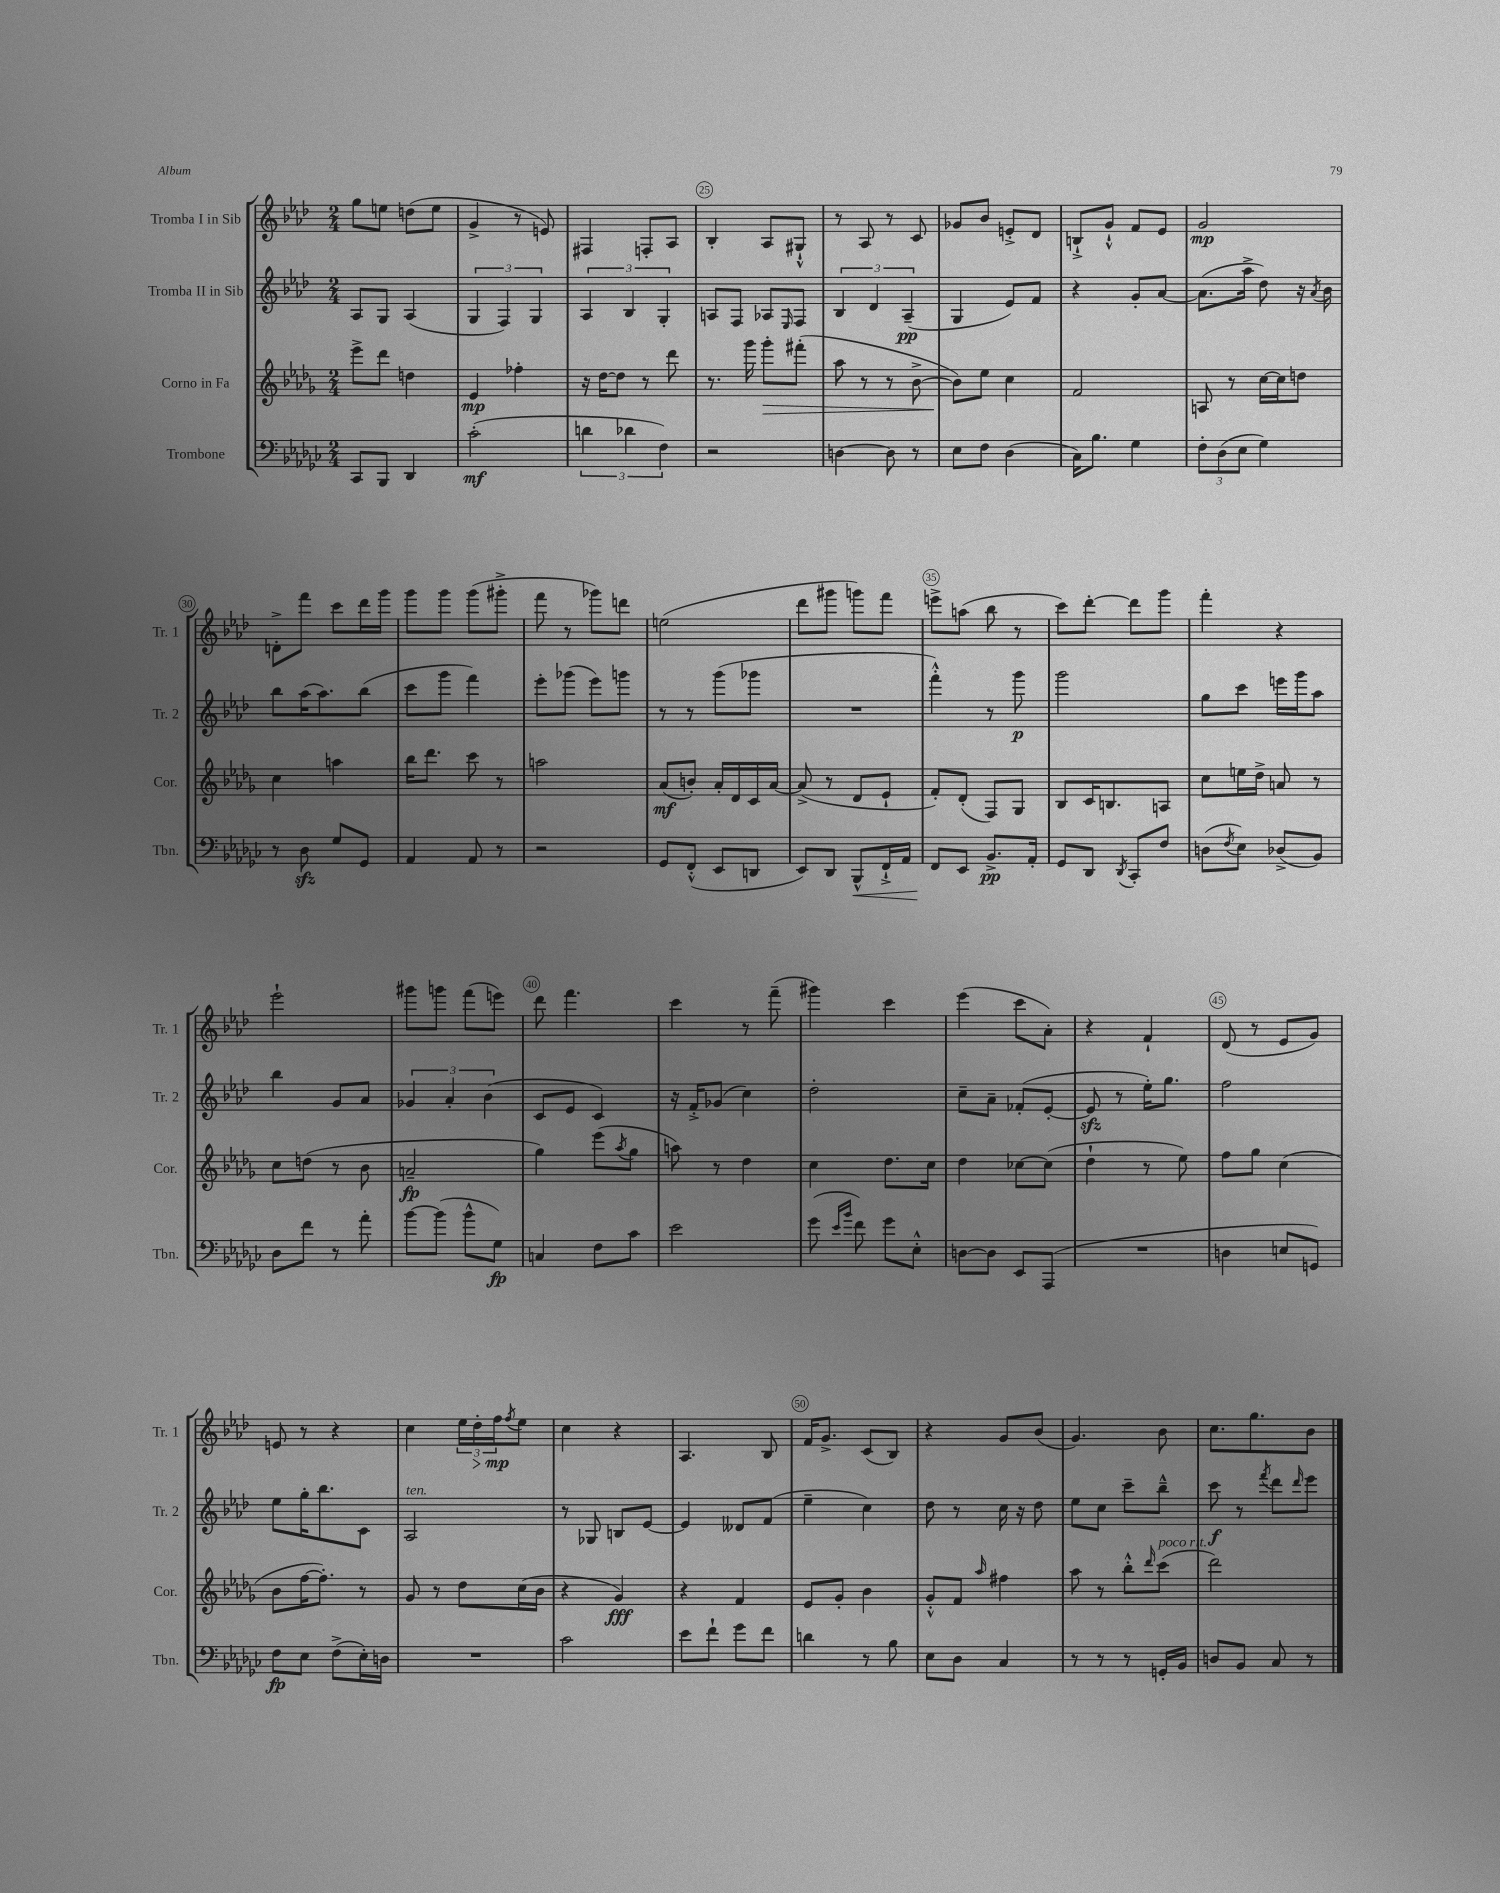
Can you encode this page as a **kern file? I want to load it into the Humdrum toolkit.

**kern	**dynam	**kern	**dynam	**kern	**dynam	**kern	**dynam
*part4	*part4	*part3	*part3	*part2	*part2	*part1	*part1
*staff4	*staff4	*staff3	*staff3	*staff2	*staff2	*staff1	*staff1
*I"Trombone	*	*I"Corno in Fa	*	*I"Tromba II in Sib	*	*I"Tromba I in Sib	*
*I'Tbn.	*	*I'Cor.	*	*I'Tr. 2	*	*I'Tr. 1	*
*clefF4	*	*clefG2	*	*clefG2	*	*clefG2	*
*k[b-e-a-d-g-c-]	*	*k[b-e-a-d-g-]	*	*k[b-e-a-d-]	*	*k[b-e-a-d-]	*
*M2/4	*	*M2/4	*	*M2/4	*	*M2/4	*
=22	=22	=22	=22	=22	=22	=22	=22
8CC-/L	.	8eee-^\L	.	8A-/L	.	8gg\L	.
8BBB-/J	.	8ddd-\J	.	8G/J	.	8een\J	.
4DD-/	.	4ddn\	.	(4A-/	.	(8ddn\L	.
.	.	.	.	.	.	8ee\J	.
=23	=23	=23	=23	=23	=23	=23	=23
(2c-'\	mf	4e-/	mp	6G/	.	4g^/	.
.	.	.	.	6F/)	.	.	.
.	.	4ff-X'\	.	.	.	8r	.
.	.	.	.	6G/	.	.	.
.	.	.	.	.	.	8en/)	.
=24	=24	=24	=24	=24	=24	=24	=24
6dn\	.	16r	.	6A-/	.	4F#X/	.
.	.	[16dd-\KL	.	.	.	.	.
.	.	8dd-\J]	.	.	.	.	.
6d-X\	.	.	.	6B-/	.	.	.
.	.	8r	.	.	.	8Fn'/L	.
6F\)	.	.	.	6G'/	.	.	.
.	.	8ddd-\	.	.	.	8A-/J	.
=25	=25	=25	=25	=25	=25	=25	=25
2r	.	8.r	.	8An/L	.	4B-'/	.
.	.	.	.	8F/J	.	.	.
.	.	16ggg-\	.	.	.	.	.
!	!	!	!LO:HP:b	!	!	!	!
.	.	8ggg-'\L	>	8A-X/L	.	8A-/L	.
.	.	.	.	16qqE-/	.	.	.
.	.	(8fff#X'\J	.	8F/J	.	8G#X`^^/J	.
=26	=26	=26	=26	=26	=26	=26	=26
[4Dn\	.	8aa-\	.	6B-/	.	8r	.
.	.	8r	.	.	.	8A-/	.
.	.	.	.	6d-/	.	.	.
8D\]	.	8r	.	.	.	8r	.
.	.	.	.	(6A-~/	pp	.	.
8r	.	[8b-^\	.	.	.	8c/	.
=27	=27	=27	=27	=27	=27	=27	=27
8E-\L	.	8b-\L])	.	4G/	.	8g-X/L	.
8F\J	.	8ee-\J	]	.	.	8b-/J	.
(4D-\	.	4cc\	.	8e-/L)	.	8en'^/L	.
.	.	.	.	8f/J	.	8d-/J	.
=28	=28	=28	=28	=28	=28	=28	=28
16C-\KL)	.	2f/	.	4r	.	8Bn`^/L	.
8.B-\J	.	.	.	.	.	.	.
.	.	.	.	.	.	8g`^^/J	.
4G-\	.	.	.	8g'/L	.	8f/L	.
.	.	.	.	[8a-/J	.	8e-/J	.
=29	=29	=29	=29	=29	=29	=29	=29
12F'\L	.	8An/	.	(8.a-\L]	.	2g/	mp
(12D-\	.	.	.	.	.	.	.
.	.	8r	.	.	.	.	.
12E-\J	.	.	.	.	.	.	.
.	.	.	.	16aa-^\Jk	.	.	.
4G-\)	.	[16cc\LL	.	8dd-\)	.	.	.
.	.	16cc\J]	.	.	.	.	.
.	.	8ddn\J	.	16r	.	.	.
.	.	.	.	8qa-/	.	.	.
.	.	.	.	16b-\	.	.	.
!!LO:LB:g=z
=30	=30	=30	=30	=30	=30	=30	=30
8r	.	4cc\	.	8bb-\L	.	8dn'^\L	.
8D-zz\	.	.	.	(16aa-\K	.	8fff\J	.
.	.	.	.	8.aa-\)	.	.	.
8G-/L	.	4aan\	.	.	.	8ccc\L	.
8GG-/J	.	.	.	(8bb-\J	.	16ddd-\L	.
.	.	.	.	.	.	16ggg\JJ	.
=31	=31	=31	=31	=31	=31	=31	=31
4AA-/	.	16bb-\KL	.	8ccc\L	.	8ggg\L	.
.	.	8.ddd-\J	.	.	.	.	.
.	.	.	.	8ggg\J	.	8ggg\J	.
8AA-/	.	8ccc\	.	4fff\)	.	(8ggg\L	.
8r	.	8r	.	.	.	8ggg#X'^\J	.
=32	=32	=32	=32	=32	=32	=32	=32
2r	.	2aan\	.	8eee-'\L	.	8fff\	.
.	.	.	.	(8ggg-X\J	.	8r	.
.	.	.	.	8eee-\L)	.	8ggg-X\L)	.
.	.	.	.	8gggn\J	.	8dddn\J	.
=33	=33	=33	=33	=33	=33	=33	=33
8GG-/L	.	(8a-/L	mf	8r	.	(2een\	.
(8FF'^^/J	.	8bn'/J)	.	8r	.	.	.
8EE-/L	.	16a-'/LL	.	(8ggg\L	.	.	.
.	.	16d-/	.	.	.	.	.
8DDn/J	.	16c/	.	8ggg-X\J	.	.	.
.	.	[16a-/JJ	.	.	.	.	.
=34	=34	=34	=34	=34	=34	=34	=34
8EE-/L)	.	(8a-^/]	.	2r	.	8ddd-\L	.
8DD-/J	.	8r	.	.	.	8ggg#X\J	.
!	!LO:HP:b	!	!	!	!	!	!
8BBB-^^/L	<	8d-/L	.	.	.	8gggn\L)	.
16FF`^/L	.	8e-`/J	.	.	.	8fff\J	.
16AA-/JJ	.	.	.	.	.	.	.
=35	=35	=35	=35	=35	=35	=35	=35
8FF/L	.	8f'/L)	.	4fff'^^\)	.	8eeen^\L	.
8EE-/J	[	(8d-'/J	.	.	.	(8aan\J	.
8.BB-^/L	pp	8F/L)	.	8r	.	8bb-\	.
.	.	8G-/J	.	8ggg\	p	8r	.
16AA-'/Jk	.	.	.	.	.	.	.
=36	=36	=36	=36	=36	=36	=36	=36
8GG-/L	.	8B-/L	.	2ggg\	.	8ccc\L)	.
8DD-/J	.	16c/K	.	.	.	[8ddd-'\J	.
.	.	8.Bn/	.	.	.	.	.
8qDD-/	.	.	.	.	.	.	.
8CC-'/L	.	.	.	.	.	8ddd-\L]	.
8F/J	.	8An/J	.	.	.	8ggg\J	.
=37	=37	=37	=37	=37	=37	=37	=37
(8Dn\L	.	8cc\L	.	8gg\L	.	4fff'\	.
8qF/	.	.	.	.	.	.	.
8E-\J)	.	16een\L	.	8ccc\J	.	.	.
.	.	16dd-^\JJ	.	.	.	.	.
(8D-X^/L	.	8an/	.	16eeen\LL	.	4r	.
.	.	.	.	16ggg\J	.	.	.
8BB-/J)	.	8r	.	8aa-\J	.	.	.
!!LO:LB:g=z
=38	=38	=38	=38	=38	=38	=38	=38
8D-\L	.	8cc\L	.	4bb-\	.	2eee-`\	.
8f\J	.	(8ddn\J	.	.	.	.	.
8r	.	8r	.	8g/L	.	.	.
8a-'\	.	8b-\	.	8a-/J	.	.	.
=39	=39	=39	=39	=39	=39	=39	=39
[8b-\L	.	2an~/	fp	6g-X/	.	8ggg#X\L	.
(8b-\J]	.	.	.	.	.	8gggn\J	.
.	.	.	.	6a-'/	.	.	.
8b-^^\L	.	.	.	.	.	(8fff\L	.
.	.	.	.	(6b-\	.	.	.
8G-\J)	fp	.	.	.	.	8eeen\J)	.
=40	=40	=40	=40	=40	=40	=40	=40
4Cn/	.	4gg-\)	.	8c/L	.	8ddd-\	.
.	.	.	.	8e-/J	.	4.fff\	.
8F\L	.	(8eee-\L	.	4c/)	.	.	.
.	.	8qaa-/	.	.	.	.	.
8c-\J	.	8gg-\J	.	.	.	.	.
=41	=41	=41	=41	=41	=41	=41	=41
2e-\	.	8aan\)	.	16r	.	4ccc\	.
.	.	.	.	16f'^/KL	.	.	.
.	.	8r	.	(8g-X/J	.	.	.
.	.	4dd-\	.	4cc\)	.	8r	.
.	.	.	.	.	.	(8fff~\	.
=42	=42	=42	=42	=42	=42	=42	=42
(8g-\	.	4cc\	.	2dd-'\	.	4ggg#X\)	.
16qqe-/LL	.	.	.	.	.	.	.
16qqb-/JJ	.	.	.	.	.	.	.
8f\)	.	.	.	.	.	.	.
8g-\L	.	8.dd-\L	.	.	.	4ccc\	.
8E-'^^\J	.	.	.	.	.	.	.
.	.	16cc\Jk	.	.	.	.	.
=43	=43	=43	=43	=43	=43	=43	=43
[8Dn\L	.	4dd-\	.	8cc~\L	.	(4eee-\	.
8D\J]	.	.	.	8a-~\J	.	.	.
8EE-/L	.	[8cc-X\L	.	(8f-X'/L	.	8ccc\L	.
(8AAA-/J	.	(8cc-\J]	.	[8e-'/J	.	8a-'\J)	.
=44	=44	=44	=44	=44	=44	=44	=44
2r	.	4dd-`\	.	8e-zz/]	.	4r	.
.	.	.	.	8r	.	.	.
.	.	8r	.	16ee-'\KL)	.	4f`/	.
.	.	.	.	8.gg\J	.	.	.
.	.	8ee-\)	.	.	.	.	.
=45	=45	=45	=45	=45	=45	=45	=45
4Dn\	.	8ff\L	.	2ff\	.	(8d-/	.
.	.	8gg-\J	.	.	.	8r	.
8En/L	.	(4cc\	.	.	.	8e-/L	.
8GGn/J)	.	.	.	.	.	8g/J)	.
!!LO:LB:g=z
=46	=46	=46	=46	=46	=46	=46	=46
8F\L	fp	8b-\L	.	8ee-\L	.	8en/	.
8E-\J	.	[16ff\K	.	16gg'\K	.	8r	.
.	.	8.ff'\J])	.	8.bb-\	.	.	.
(8F^\L	.	.	.	.	.	4r	.
16E-'\L)	.	8r	.	8c\J	.	.	.
16Dn\JJ	.	.	.	.	.	.	.
=47	=47	=47	=47	=47	=47	=47	=47
!	!	!	!	!LO:TX:a:i:t=ten.	!	!	!
2r	.	8g-/	.	2A-/	.	4cc\	.
.	.	8r	.	.	.	.	.
.	.	8dd-\L	.	.	.	24ee-\LL	.
!	!	!	!	!	!	!	!LO:HP:b
.	.	.	.	.	.	24dd-'\	>
.	.	.	.	.	.	24ff\J	mp
.	.	.	.	.	.	8qff/	.
.	.	(16cc\L	.	.	.	8ee-\J	]
.	.	16b-\JJ	.	.	.	.	.
=48	=48	=48	=48	=48	=48	=48	=48
2c-\	.	4r	.	8r	.	4cc\	.
.	.	.	.	8G-X/	.	.	.
.	.	4g-/)	fff	8Bn/L	.	4r	.
.	.	.	.	[8e-/J	.	.	.
=49	=49	=49	=49	=49	=49	=49	=49
8e-\L	.	4r	.	4e-/]	.	4.A-/	.
8f`\J	.	.	.	.	.	.	.
8g-\L	.	4f/	.	8d--X/L	.	.	.
8f\J	.	.	.	(8f/J	.	8B-/	.
=50	=50	=50	=50	=50	=50	=50	=50
4dn\	.	8e-/L	.	4ee-~\	.	16f/KL	.
.	.	.	.	.	.	8.g^/J	.
.	.	8g-'/J	.	.	.	.	.
8r	.	4b-\	.	4cc\)	.	(8c/L	.
8B-\	.	.	.	.	.	8B-/J)	.
=51	=51	=51	=51	=51	=51	=51	=51
8E-\L	.	8g-'^^/L	.	8dd-\	.	4r	.
8D-\J	.	8f/J	.	8r	.	.	.
.	.	16qqaa-/	.	.	.	.	.
4C-/	.	4ff#X\	.	16cc\	.	8g/L	.
.	.	.	.	16r	.	.	.
.	.	.	.	8dd-\	.	(8b-/J	.
=52	=52	=52	=52	=52	=52	=52	=52
8r	.	8aa-\	.	8ee-\L	.	4.g/)	.
8r	.	8r	.	8cc\J	.	.	.
8r	.	8bb-'^^\L	.	8ccc~\L	.	.	.
.	.	16qqddd-/	.	.	.	.	.
!	!	!LO:TX:a:i:t=poco rit.	!	!	!	!	!
16GGn'/LL	.	(8ccc\J	.	8bb-~^^\J	.	8b-\	.
16BB-/JJ	.	.	.	.	.	.	.
=53	=53	=53	=53	=53	=53	=53	=53
8Dn/L	.	2ddd-\)	.	8ccc\	f	8.cc\L	.
8BB-/J	.	.	.	8r	.	.	.
.	.	.	.	.	.	8.gg\	.
.	.	.	.	8qfff/	.	.	.
8C-/	.	.	.	8ddd-\L	.	.	.
.	.	.	.	16qqddd-/	.	.	.
8r	.	.	.	8eee-\J	.	8b-\J	.
==	==	==	==	==	==	==	==
*-	*-	*-	*-	*-	*-	*-	*-
